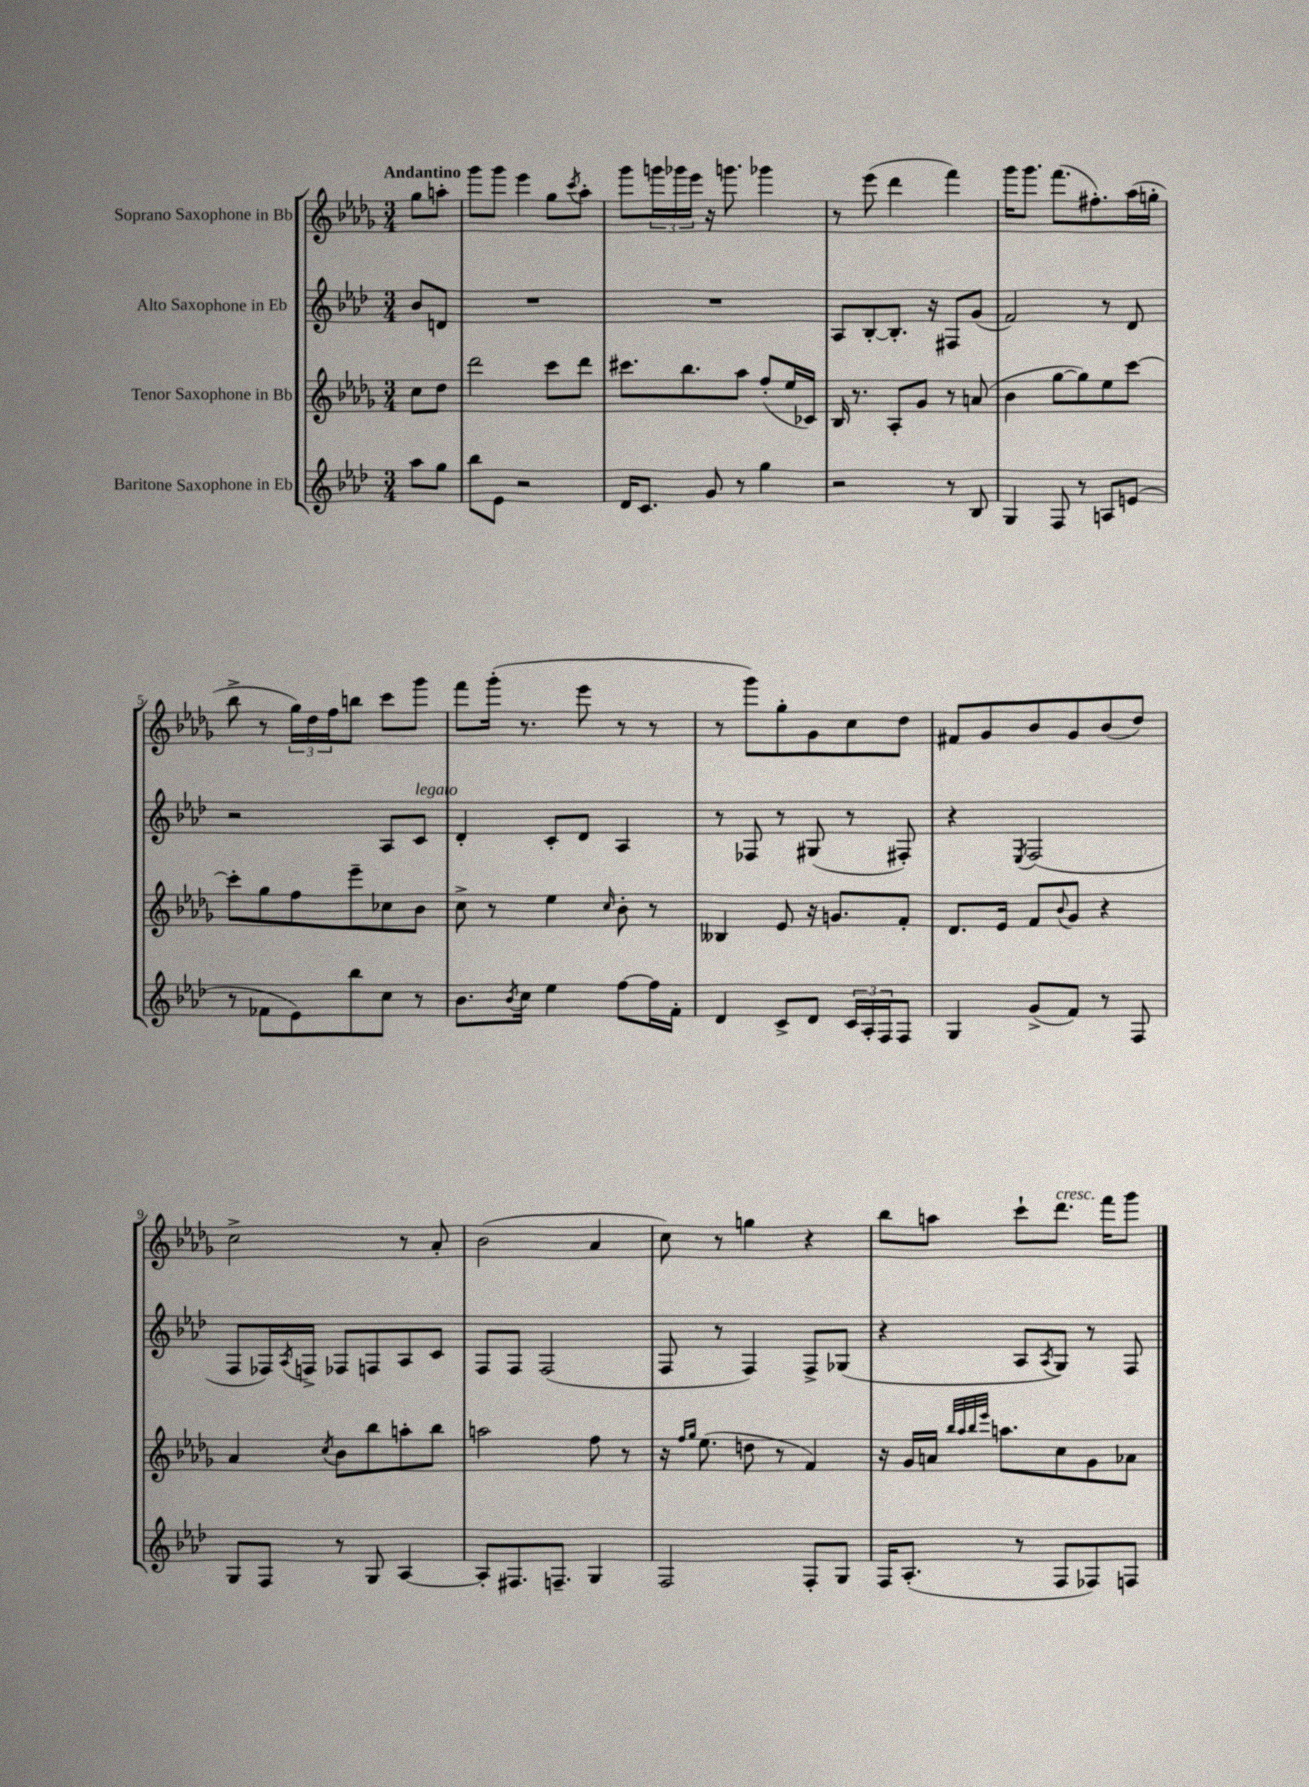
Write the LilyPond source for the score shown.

<<
\new StaffGroup <<
\new Staff = "s0" \with { instrumentName = "Soprano Saxophone in Bb" } {
    \clef treble \key des \major \numericTimeSignature \time 3/4 \partial 4 \tempo "Andantino"
    ges''8 a''8-. |
    ges'''8 ges'''8 ees'''4 ges''8 \acciaccatura { c'''8 } aes''8-. |
    ges'''8 \tuplet 3/2 { g'''16 ges'''16 ees'''16 } r16 g'''8. ges'''4 |
    r8 ees'''8( des'''4 f'''4) |
    ges'''16 ges'''8. f'''8.( fis''8.-.) aes''16( g''16-. |
    bes''8-> r8 \tuplet 3/2 { ges''16) des''16 f''16 } b''8 c'''8 ges'''8 |
    f'''8 ges'''16-.( r8. ees'''8 r8 r8 |
    r8 ges'''8) ges''8-. ges'8 c''8 des''8 |
    fis'8 ges'8 bes'8 ges'8 bes'8( des''8) |
    c''2-> r8 aes'8-. |
    bes'2( aes'4 |
    c''8) r8 g''4 r4 |
    bes''8 a''8 c'''8-! des'''8.^\markup { \italic "cresc." } f'''16 ges'''8 \bar "|." |
}
\new Staff = "s1" \with { instrumentName = "Alto Saxophone in Eb" } {
    \clef treble \key aes \major \numericTimeSignature \time 3/4 \partial 4
    bes'8 d'8 |
    R2. |
    R2. |
    aes8 bes8~-. bes8.-. r16 fis8 g'8( |
    f'2) r8 des'8 |
    r2 aes8 c'8^\markup { \italic "legato" } |
    des'4-. c'8-. des'8 aes4 |
    r8 fes8 r8 gis8( r8 fis8-.) |
    r4 \acciaccatura { ees8 } f2( |
    f8 fes16) \acciaccatura { aes8 } f16-> fes8 f8 aes8 c'8 |
    f8 f8 f2( |
    f8 r8 f4) f8-> ges8( |
    r4 aes8 \acciaccatura { aes8 } g8) r8 f8 \bar "|." |
}
\new Staff = "s2" \with { instrumentName = "Tenor Saxophone in Bb" } {
    \clef treble \key des \major \numericTimeSignature \time 3/4 \partial 4
    c''8 des''8 |
    des'''2 c'''8 des'''8 |
    cis'''8. bes''8. aes''8 f''8-.( ees''16 ces'16) |
    bes16 r8. aes8-. ges'8 r8 a'8( |
    bes'4 ges''8~ ges''8) ees''8 c'''8~ |
    c'''8-. ges''8 f''8 ees'''8-- ces''8 bes'8 |
    c''8-> r8 ees''4 \grace { c''16 } bes'8-. r8 |
    beses4 ees'8 r16 g'8. f'8-. |
    des'8. ees'16 f'8 \appoggiatura { bes'8 } ges'8 r4 |
    aes'4 \acciaccatura { c''8 } bes'8 bes''8 a''8-. bes''8 |
    a''2 f''8 r8 |
    r16 \grace { f''16 ges''16 } ees''8.( d''8 r8 f'4) |
    r16 ges'16 a'16 \grace { bes''32 aes''32 bes''32 ees'''32 } a''8. c''8 ges'8 aes'8 \bar "|." |
}
\new Staff = "s3" \with { instrumentName = "Baritone Saxophone in Eb" } {
    \clef treble \key aes \major \numericTimeSignature \time 3/4 \partial 4
    aes''8 g''8 |
    bes''8 ees'8 r2 |
    des'16 c'8. g'8 r8 g''4 |
    r2 r8 bes8 |
    g4 f8 r8 a8 e'8( |
    r8 fes'8 ees'8) bes''8 c''8 r8 |
    bes'8. \acciaccatura { bes'8 } c''16 ees''4 f''8~ f''16 f'16-. |
    des'4 c'8-> des'8 \tuplet 3/2 { c'16 aes16-. f16 } f8 |
    g4 g'8->( f'8) r8 f8 |
    g8 f8 r8 g8 aes4~ |
    aes8-. fis8. f8.-- g4 |
    f2 f8-. g8 |
    f16 aes8.-.( r8 f8 fes8) f8 \bar "|." |
}
>>
>>
